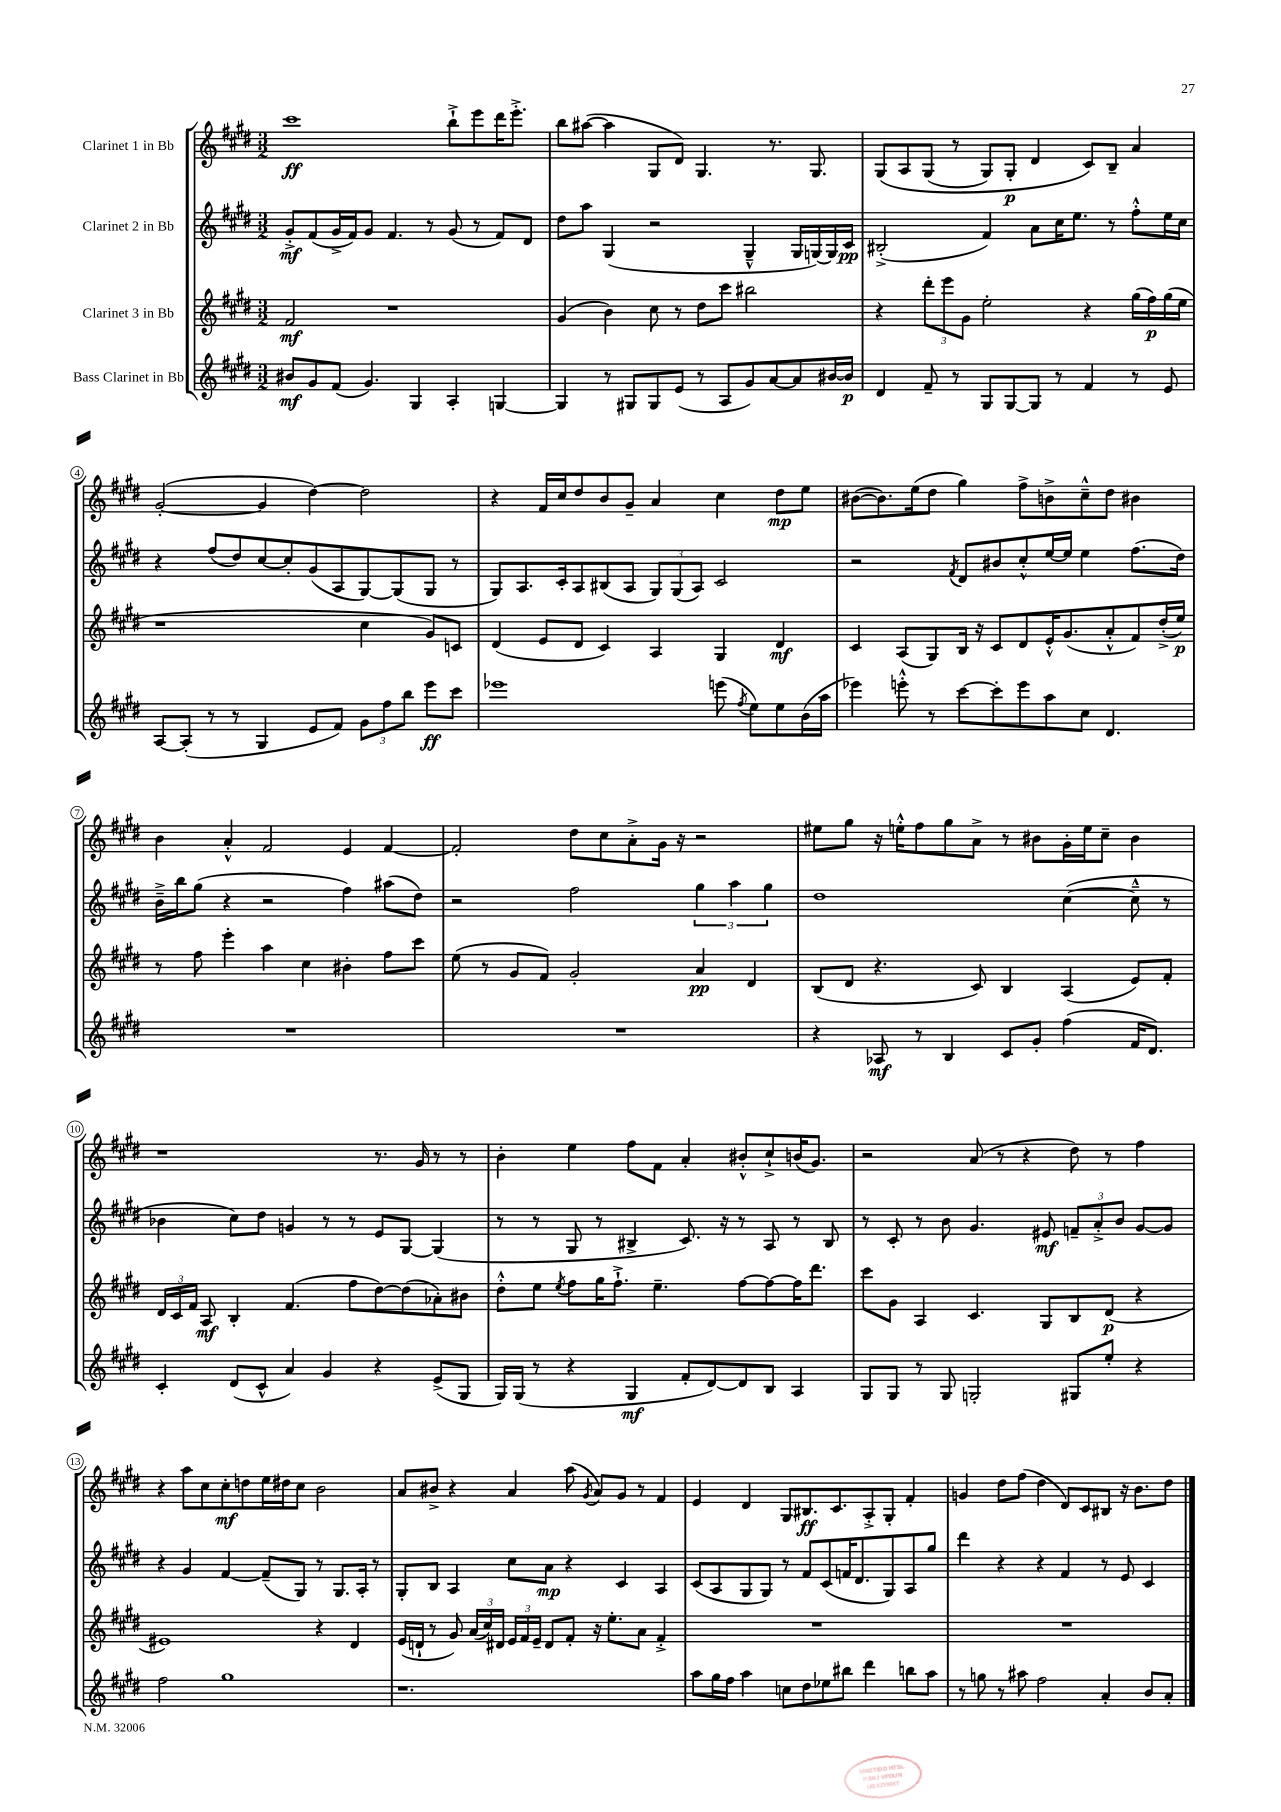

**kern	**kern	**kern	**kern
*staff4	*staff3	*staff2	*staff1
*clefG2	*clefG2	*clefG2	*clefG2
*k[f#c#g#d#]	*k[f#c#g#d#]	*k[f#c#g#d#]	*k[f#c#g#d#]
*M3/2	*M3/2	*M3/2	*M3/2
8b#	2f#	8g#'^	1ccc#
8g#	.	(8f#	.
(8f#	.	16g#^	.
.	.	16f#)	.
4.g#)	.	8g#	.
.	1r	4.f#	.
4G#	.	.	.
.	.	8r	.
4A'	.	(8g#	8bb`^
.	.	8r	8eee
[4G	.	8f#)	16ddd#
.	.	.	8.eee'^
.	.	8d#	.
=	=	=	=
4G]	(4g#	8dd#	8bb
.	.	8aa	([8aa#
8r	4b)	(4G#	4aa#]
8G#	.	.	.
8G#	8cc#	2r	8G#
(8e	8r	.	8d#)
8r	8dd#	.	4.G#
8A	8ccc#	.	.
8g#)	2bb#	4G#~^^	.
[8a	.	.	8.r
8a]	.	16G#	.
.	.	[16G)	8.G#
[16b#	.	16G]	.
16b#]	.	16c#	.
=	=	=	=
4d#	4r	(2B#'^	&(8G#
.	.	.	8A
8f#~	12ddd#'	.	(8G#
.	12eee	.	.
8r	.	.	8r
.	12g#	.	.
8G#	2ee'	4f#)	8G#)
[8G#	.	.	8G#'
8G#]	.	8a	4d#
8r	.	16cc#	.
.	.	8.ee	.
4f#	4r	.	8c#&)
.	.	8r	8B~
8r	(16gg#	8ff#'^^	4a
.	16ff#)	.	.
8e	(16gg#	16ee	.
.	16ee	16cc#	.
=	=	=	=
[8A	1r	4r	([2g#'
(8A']	.	.	.
8r	.	(8ff#	.
8r	.	8dd#)	.
4G#	.	[8cc#	4g#]
.	.	8cc#']	.
8e	.	(8g#	[4dd#)
8f#)	.	8A	.
12g#	4cc#	[8G#)	2dd#]
12ff#	.	.	.
.	.	(8G#]	.
12bb	.	.	.
8eee	8g#)	8G#	.
8ccc#	8c	8r	.
=	=	=	=
1eee-	(4d#	8G#)	4r
.	.	8.A	.
.	8e	.	16f#
.	.	16c#'	16cc#
.	8d#	8A	8dd#
.	4c#)	(8B#	8b
.	.	8A	8g#~
.	4A	12G#)	4a
.	.	(12G#	.
.	.	12A)	.
(8eee	4G#	2c#	4cc#
8qff#	.	.	.
8ee)	.	.	.
8ee	4d#	.	8dd#
(16b	.	.	8ee
16aa	.	.	.
=	=	=	=
4eee-)	4c#	2r	([8b#
.	.	.	8.b#])
8eee'^^	(8A	.	.
.	.	.	(16ee
8r	8G#)	.	8dd#
.	.	8qf#	.
[8ccc#	16B	8d#	4gg#)
.	16r	.	.
8ccc#']	8c#	8b#	.
8eee	8d#	8cc#'^^	8ff#^
8aa	16e'^^	[16ee	8b^
.	(8.g#	16ee]	.
8cc#	.	4ee	8cc#~^^
4.d#	8a'^^	.	8dd#
.	8f#)	(8.ff#	4b#
.	(16dd#'^	.	.
.	16ee)	16dd#)	.
=	=	=	=
1.r	8r	16b~^	4b
.	.	16bb	.
.	8ff#	(8gg#	.
.	4eee'	4r	4a'^^
.	4aa	2r	2f#
.	4cc#	.	.
.	4b#'	4ff#)	4e
.	8ff#	(8aa#	[4f#
.	8ccc#	8dd#)	.
=	=	=	=
1.r	(8ee	2r	2f#']
.	8r	.	.
.	8g#	.	.
.	8f#)	.	.
.	2g#'	2ff#	8dd#
.	.	.	8cc#
.	.	.	8a'^
.	.	.	16g#
.	.	.	16r
.	4a	6gg#	2r
.	.	6aa	.
.	4d#	.	.
.	.	6gg#	.
=	=	=	=
4r	(8B	1dd#	8ee#
.	8d#	.	8gg#
8A-	4.r	.	16r
.	.	.	16ee'^^
8r	.	.	8ff#
4B	.	.	8gg#
.	8c#)	.	8a^
8c#	4B	.	8r
8g#'	.	.	8b#
(4ff#	(4A	([4cc#	16g#'
.	.	.	16ee
.	.	.	8cc#~
16f#	8e)	8cc#~^^]	4b#
8.d#)	.	.	.
.	8f#'	8r	.
=	=	=	=
4c#'	24d#	4b-	1r
.	24c#	.	.
.	24f#	.	.
.	8A	.	.
(8d#	4B'	8cc#)	.
8c#^^	.	8dd#	.
4a)	(4.f#	4g	.
4g#	.	8r	.
.	8ff#	8r	.
4r	[8dd#)	8e	8.r
.	(8dd#]	[8G#	.
.	.	.	16g#
(8e^	8a-')	(4G#]	8r
8G#	8b#	.	8r
=	=	=	=
16G#)	8dd#'^^	8r	4b'
(16G#	.	.	.
8r	8ee	8r	.
.	8qee	.	.
4r	8ff#	8G#	4ee
.	16gg#	8r	.
.	8.ff#`^	.	.
4G#	.	4B#^	8ff#
.	4.ee~	.	8f#
8f#'	.	8.c#)	4a'
[8d#)	.	.	.
.	.	16r	.
8d#]	[8ff#	8r	8b#'^^
8B	8ff#_	8A	8cc#`^
4A	16ff#]	8r	(16b
.	8.ddd#	.	8.g#)
.	.	8B#	.
=	=	=	=
8G#	8ccc#	8r	2r
8G#	8g#	8c#'	.
8r	4A	8r	.
8G#	.	8b	.
2G'	4.c#	4.g#	(8a
.	.	.	8r
.	.	.	4r
.	8G#	8e#	.
8G#	8B	12f~	8dd#)
.	.	12a'^	.
8ee'	(8d#	.	8r
.	.	12b	.
4r	4r	[8g#	4ff#
.	.	8g#]	.
=	=	=	=
2ff#	1e#)	4r	4r
.	.	4g#	8aa
.	.	.	8cc#
1gg#	.	[4f#	8cc#'
.	.	.	8dd
.	.	(8f#~]	16ee
.	.	.	16dd#
.	.	8G#)	8cc#
.	4r	8r	2b
.	.	8.G#	.
.	4d#	.	.
.	.	16A'	.
.	.	8r	.
=	=	=	=
1.r	(16e	8G#'	8a
.	16d`	.	.
.	8r	8B	8b#^
.	8g#)	4A	4r
.	(24a	.	.
.	24cc#)	.	.
.	24d#	.	.
.	24e	8cc#	4a
.	24f#	.	.
.	24e~	.	.
.	8d#	8a	.
.	8f#'	4r	(8aa
.	.	.	8qg#
.	16r	.	8a)
.	8.ee'	.	.
.	.	4c#	8g#
.	8a	.	8r
.	4f#'^	4A	4f#
=	=	=	=
8aa	1.r	(8c#	4e
16gg#	.	8A	.
16ff#	.	.	.
4aa	.	8G#	4d#
.	.	8G#)	.
8cc	.	8r	8G#
8dd#	.	8f#	8.B#
8ee-	.	(8c#	.
.	.	.	8.c#
8bb#	.	16f	.
.	.	8.d#	.
4ddd#	.	.	8A'^
.	.	8G#)	8G#'
8bb	.	8A	4f#'
8aa	.	8gg#	.
=	=	=	=
8r	1.r	4ddd#	4g
8gg	.	.	.
8r	.	4r	8dd#
8aa#	.	.	(8ff#
2ff#	.	4r	4dd#
.	.	4f#	8d#)
.	.	.	8c#
4a'	.	8r	8B#
.	.	8e	16r
.	.	.	8.b
8b	.	4c#	.
8a'	.	.	8dd#
==	==	==	==
*-	*-	*-	*-
